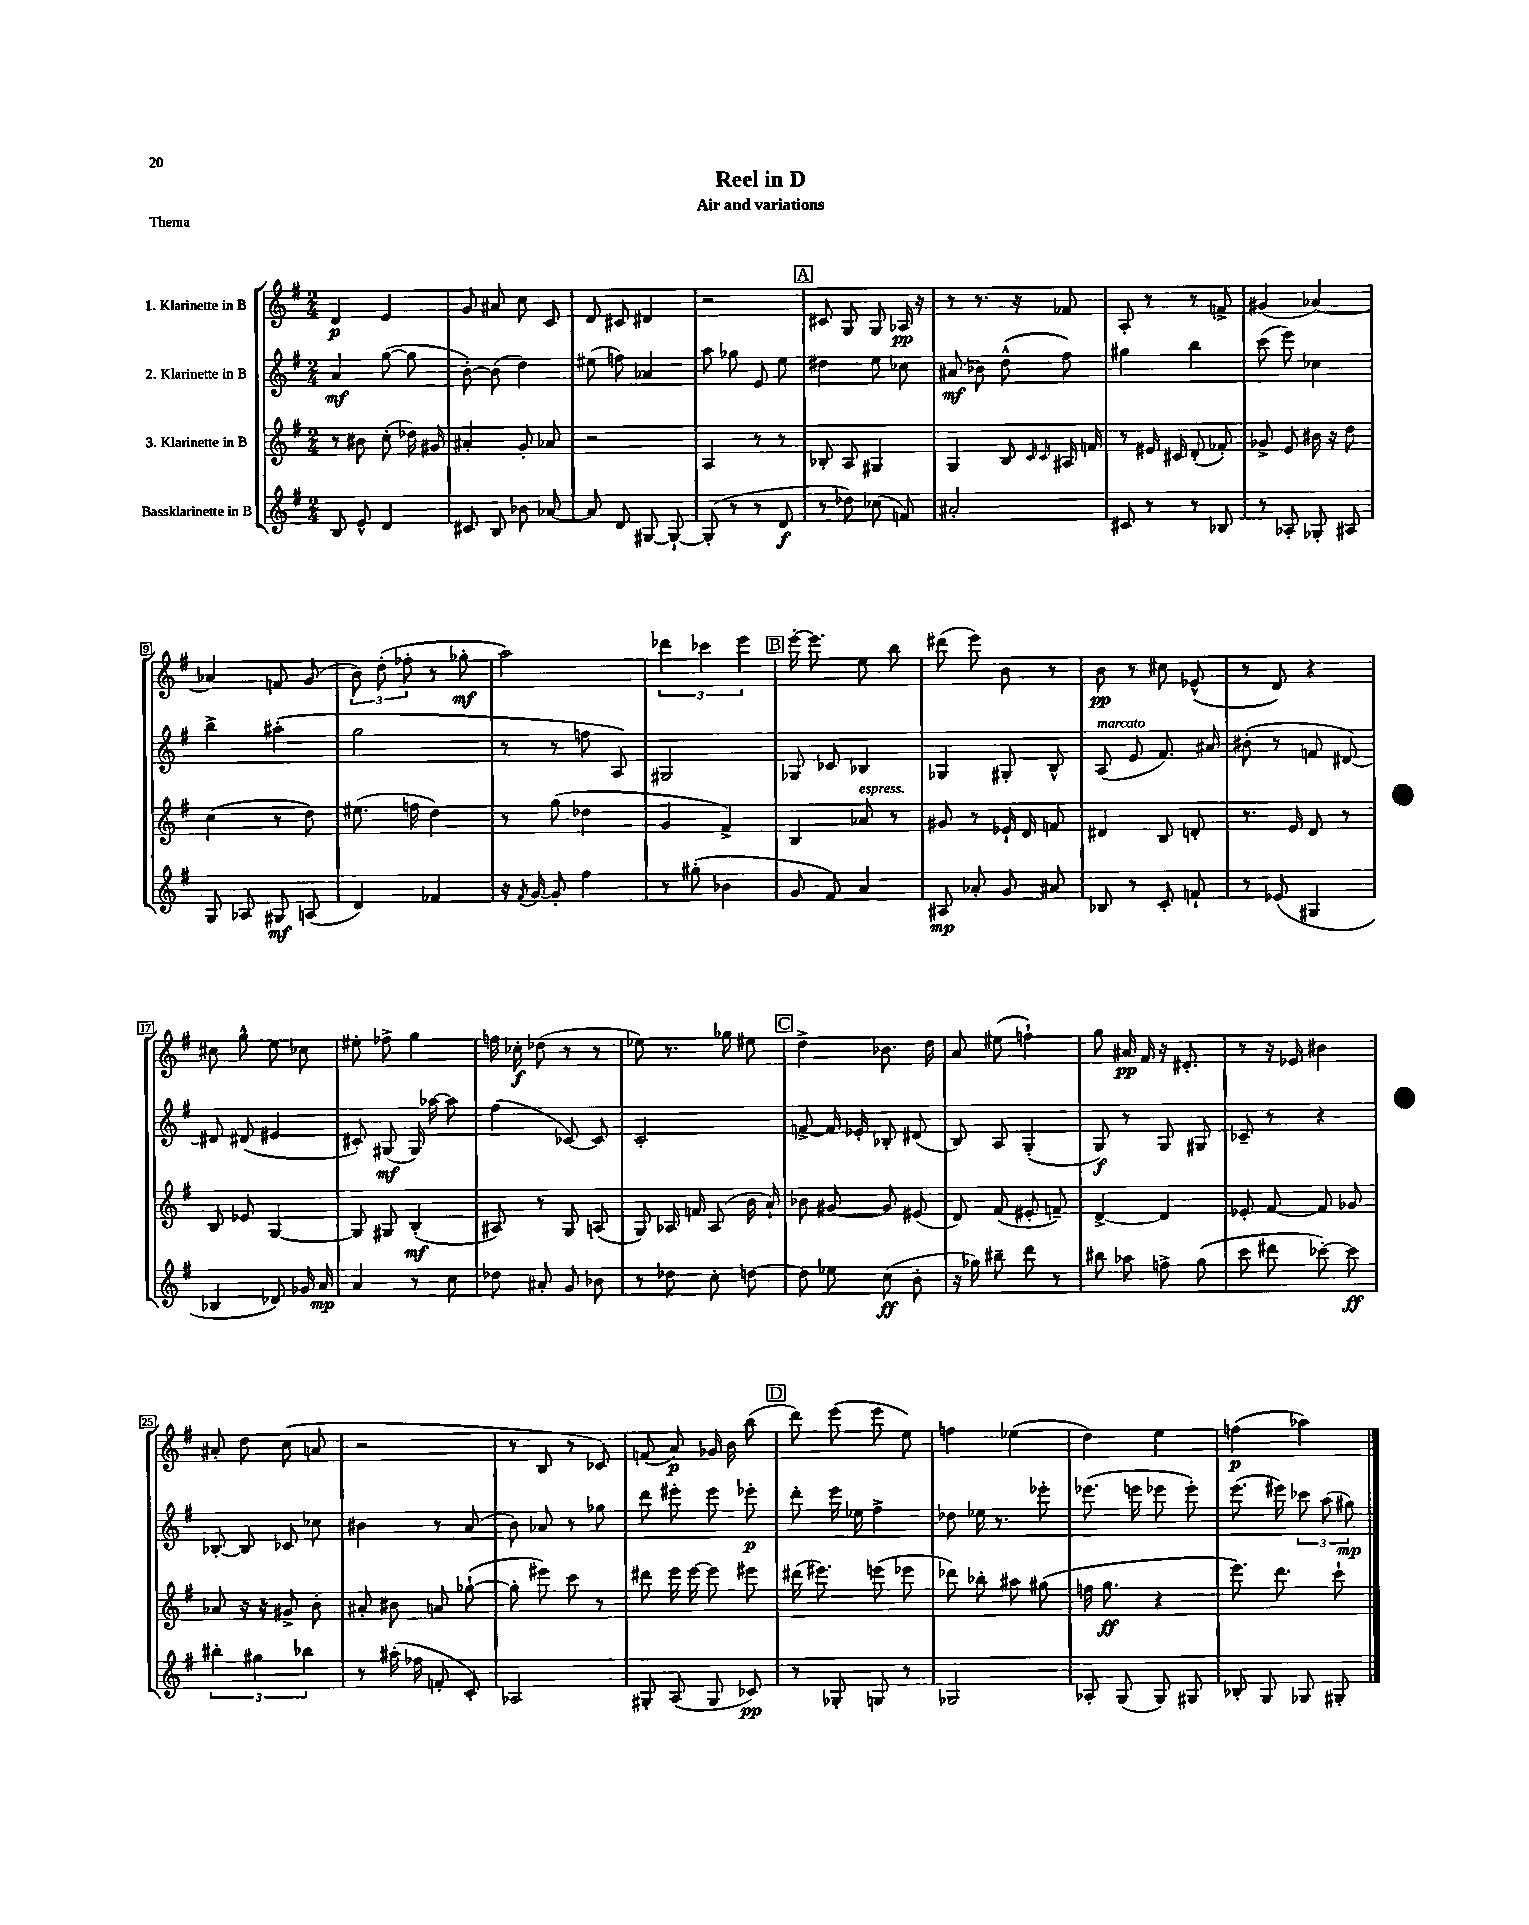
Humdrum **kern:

**kern	**dynam	**kern	**dynam	**kern	**dynam	**kern	**dynam
*part4	*part4	*part3	*part3	*part2	*part2	*part1	*part1
*staff4	*staff4	*staff3	*staff3	*staff2	*staff2	*staff1	*staff1
*I"Bassklarinette in B	*	*I"3. Klarinette in B	*	*I"2. Klarinette in B	*	*I"1. Klarinette in B	*
*clefG2	*	*clefG2	*	*clefG2	*	*clefG2	*
*k[f#]	*	*k[f#]	*	*k[f#]	*	*k[f#]	*
*M2/4	*	*M2/4	*	*M2/4	*	*M2/4	*
=1	=1	=1	=1	=1	=1	=1	=1
8B/	.	8r	.	4a/	mf	4d/	p
8e^^/	.	8b#X\	.	.	.	.	.
4d/	.	(8cc'\	.	([8gg\	.	4e/	.
.	.	16dd-X\)	.	8gg\]	.	.	.
.	.	16g#X/	.	.	.	.	.
=2	=2	=2	=2	=2	=2	=2	=2
8c#X/	.	4a#X'/	.	[8b'\)	.	8g/	.
8B/	.	.	.	(8b\]	.	8a#X/	.
8b-X\	.	8g'/	.	4dd\)	.	8cc\	.
[8a-X/	.	8a-X/	.	.	.	8c/	.
=3	=3	=3	=3	=3	=3	=3	=3
8a-/]	.	2r	.	(8ee#X\	.	8d/	.
8d/	.	.	.	8ffn\)	.	8c#X/	.
[8G#X/	.	.	.	4a-X/	.	4d#X/	.
8G#`/_	.	.	.	.	.	.	.
=4	=4	=4	=4	=4	=4	=4	=4
(8G#'/]	.	4A/	.	8aa\	.	2r	.
8r	.	.	.	8gg-X\	.	.	.
8r	.	8r	.	8e/	.	.	.
8d/	f	8r	.	8ee\	.	.	.
!!LO:REH:place=s1:t=A
=5	=5	=5	=5	=5	=5	=5	=5
8r	.	8B-X'/	.	4dd#X\	.	8c#X/	.
8dd-X\)	.	8A/	.	.	.	8G/	.
(8cc-X\	.	4G#X/	.	8ee\	.	8G/	.
8fn/)	.	.	.	8cc-X\	.	16A-X/	pp
.	.	.	.	.	.	16r	.
=6	=6	=6	=6	=6	=6	=6	=6
2a#X'/	.	4G/	.	(8a#X/	mf	8r	.
.	.	.	.	8b-X\)	.	8.r	.
.	.	8B/	.	(8dd^^\	.	.	.
.	.	.	.	.	.	16r	.
.	.	16qqc/	.	.	.	.	.
.	.	16qqc/	.	.	.	.	.
.	.	16A#X/	.	8ff#\)	.	8f-X/	.
.	.	16fn/	.	.	.	.	.
=7	=7	=7	=7	=7	=7	=7	=7
8c#X/	.	8r	.	4gg#X\	.	8A'/	.
8r	.	16e#X/	.	.	.	8r	.
.	.	16c#X/	.	.	.	.	.
8r	.	(8d'/	.	4bb\	.	8r	.
8B-X/	.	8f-X'/)	.	.	.	8fn^/	.
=8	=8	=8	=8	=8	=8	=8	=8
8r	.	8g-X^/	.	(8ccc\	.	(4g#X/	.
8A-X'/	.	8e/	.	8eee\)	.	.	.
8G-X'/	.	16b#X\	.	4cc-X\	.	[4a-X/)	.
.	.	16r	.	.	.	.	.
8A#X/	.	8dd\	.	.	.	.	.
!!LO:LB:g=z
=9	=9	=9	=9	=9	=9	=9	=9
8G/	.	(4cc\	.	4bb^\	.	4a-X/]	.
8A-X/	.	.	.	.	.	.	.
8G#X/	mf	8r	.	(4aa#X'\	.	8fn/	.
(8An/	.	8dd\)	.	.	.	(8g/	.
=10	=10	=10	=10	=10	=10	=10	=10
4d/)	.	(8.ee#X\	.	2gg\	.	12b\)	.
.	.	.	.	.	.	(12dd'\	.
.	.	.	.	.	.	12ff-X'\	.
.	.	16ffn\	.	.	.	.	.
4f-X/	.	4dd\)	.	.	.	8r	.
.	.	.	.	.	.	8gg-X'\	mf
=11	=11	=11	=11	=11	=11	=11	=11
16r	.	8r	.	8r	.	2aa\)	.
8qf#/	.	.	.	.	.	.	.
[16g/	.	.	.	.	.	.	.
8g'/]	.	(8gg\	.	8r	.	.	.
4ff#\	.	4dd-X\	.	8ffn\	.	.	.
.	.	.	.	8A/)	.	.	.
=12	=12	=12	=12	=12	=12	=12	=12
8r	.	4g/	.	2G#X/	.	6ddd-X\	.
(8gg#X'\	.	.	.	.	.	.	.
.	.	.	.	.	.	6ccc-X\	.
4b-X\	.	4f#^/)	.	.	.	.	.
.	.	.	.	.	.	6eee\	.
!!LO:REH:place=s1:t=B
=13	=13	=13	=13	=13	=13	=13	=13
8g/	.	4B/	.	8G-X/	.	[16eee'\	.
.	.	.	.	.	.	8.eee\]	.
8f#/)	.	.	.	8c-X/	.	.	.
!	!	!LO:TX:a:i:t=espress.	!	!	!	!	!
4a/	.	8a-X/	.	4B-X/	.	8ee\	.
.	.	8r	.	.	.	8bb\	.
=14	=14	=14	=14	=14	=14	=14	=14
8A#X/	mp	8g#X/	.	4G-X/	.	(8ddd#X\	.
8a-X'/	.	8r	.	.	.	8eee\)	.
8g/	.	16e-X`/	.	8G#X'/	.	8b\	.
.	.	16d/	.	.	.	.	.
8a#X/	.	8fn/	.	8B^^/	.	8r	.
=15	=15	=15	=15	=15	=15	=15	=15
!	!	!	!	!LO:TX:a:i:t=marcato	!	!	!
8B-X/	.	4d#X/	.	(8A/	.	8b\	pp
8r	.	.	.	8e/	.	8r	.
8c'/	.	8B/	.	8.f#/)	.	8cc#X\	.
8fn`/	.	8dn'/	.	.	.	(8e-X^^/	.
.	.	.	.	16a#X/	.	.	.
=16	=16	=16	=16	=16	=16	=16	=16
8r	.	8.r	.	(8b#X'\	.	8r	.
(8e-X/	.	.	.	8r	.	8d/)	.
.	.	16e/	.	.	.	.	.
4G#X/	.	8d/	.	8fn/	.	4r	.
.	.	8r	.	[8d#X/)	.	.	.
!!LO:LB:g=z
=17	=17	=17	=17	=17	=17	=17	=17
4B-X/	.	8B/	.	8d#X/]	.	8cc#X\	.
.	.	8e-X/	.	(8d#X/	.	8gg^^\	.
8d-X/)	.	[4G/	.	4e#X/	.	8ee\	.
16g-X/	.	.	.	.	.	8cc-X\	.
16a/	mp	.	.	.	.	.	.
=18	=18	=18	=18	=18	=18	=18	=18
4a/	.	8G/]	.	8c#X'/)	.	8ee#X'\	.
.	.	8G#X/	.	(8G#X/	mf	8ff-X^\	.
8r	.	(4B'/	mf	16G#/)	.	4gg\	.
.	.	.	.	[16aa-X\	.	.	.
8cc\	.	.	.	8aa-\]	.	.	.
=19	=19	=19	=19	=19	=19	=19	=19
8dd-X\	.	8A#X/)	.	(4ff#\	.	16ffn\	.
.	.	.	.	.	.	16cc-X'\	f
8a#X'/	.	8r	.	.	.	(8dd-X\	.
8g/	.	8G/	.	[8c-X/)	.	8r	.
8b-X\	.	(8An/	.	8c-/]	.	8r	.
=20	=20	=20	=20	=20	=20	=20	=20
8r	.	8G/)	.	2c'/	.	8ee-X\)	.
8dd-X\	.	16A-X/	.	.	.	8.r	.
.	.	16fn/	.	.	.	.	.
8cc'\	.	(8A-/	.	.	.	.	.
.	.	.	.	.	.	16gg-X\	.
[8ddn\	.	16b\	.	.	.	8ee#X\	.
.	.	16a`/)	.	.	.	.	.
!!LO:REH:place=s1:t=C
=21	=21	=21	=21	=21	=21	=21	=21
8dd\]	.	8b-X\	.	[8fn^/	.	4dd^\	.
8ee-X\	.	[8g#X/	.	16f/]	.	.	.
.	.	.	.	16e-X'/	.	.	.
(8cc\	ff	8g#/]	.	8B-X'/	.	8.b-X\	.
8b'\	.	(8e#X/	.	(8d#X/	.	.	.
.	.	.	.	.	.	16dd\	.
=22	=22	=22	=22	=22	=22	=22	=22
16r	.	8d/)	.	8B/)	.	8a/	.
16gg-X\)	.	.	.	.	.	.	.
8bb#X~\	.	(8f#/	.	8A/	.	(8ee#X\	.
8ddd\	.	8e#X'/	.	(4G'/	.	4ffn`\)	.
8r	.	8fn~/)	.	.	.	.	.
=23	=23	=23	=23	=23	=23	=23	=23
8bb#X\	.	[4d^/	.	8G/)	f	8gg\	.
8aa-X\	.	.	.	8r	.	16a#X/	pp
.	.	.	.	.	.	16f#/	.
8ffn^\	.	4d/]	.	8G/	.	16r	.
.	.	.	.	.	.	8.d#X'/	.
(8gg\	.	.	.	8G#X/	.	.	.
=24	=24	=24	=24	=24	=24	=24	=24
8ccc\	.	8e-X'/	.	8c-X~/	.	8r	.
8ddd#X\	.	[8f#/	.	8r	.	16r	.
.	.	.	.	.	.	16e-X/	.
[8ccc-X'\)	.	8f#/]	.	4r	.	4b#X\	.
8ccc-\]	ff	8g-X/	.	.	.	.	.
!!LO:LB:g=z
=25	=25	=25	=25	=25	=25	=25	=25
6bb#X'\	.	8a-X/	.	[8B-X'/	.	8a#X'/	.
.	.	16r	.	8B-/]	.	8dd\	.
6gg#X\	.	.	.	.	.	.	.
.	.	16r	.	.	.	.	.
.	.	8g#X^/	.	8c-X/	.	(8cc\	.
6bb-X\	.	.	.	.	.	.	.
.	.	8b'\	.	8cc-X\	.	8an/	.
=26	=26	=26	=26	=26	=26	=26	=26
8r	.	8a#X'/	.	4b#X\	.	2r	.
(16aa#X'\	.	8b#X\	.	.	.	.	.
16ff-X\	.	.	.	.	.	.	.
8fn'/	.	8an/	.	8r	.	.	.
8c'/)	.	([8gg-X`\	.	(8a/	.	.	.
=27	=27	=27	=27	=27	=27	=27	=27
2A-X/	.	8gg-'\]	.	8b\)	.	8r	.
.	.	8eee#X\)	.	8a-X/	.	8B/	.
.	.	8ccc\	.	8r	.	8r	.
.	.	8r	.	8gg-X\	.	8c-X/)	.
=28	=28	=28	=28	=28	=28	=28	=28
8G#X'/	.	8ddd#X\	.	8ddd\	.	(8fn/	.
(8A/	.	16eee\	.	8eee#X'\	.	8a/)	p
.	.	[16eee\	.	.	.	.	.
8G#/	.	8eee\]	.	8eee#\	.	16g-X/	.
.	.	.	.	.	.	16b\	.
8c-X/)	pp	8eee#X\	.	8eee-X'\	p	(8bb\	.
!!LO:REH:place=s1:t=D
=29	=29	=29	=29	=29	=29	=29	=29
8r	.	(16ddd#X\	.	8ddd'\	.	8ddd\)	.
.	.	8.eee#X\)	.	.	.	.	.
8G-X'/	.	.	.	16eee\	.	(8eee\	.
.	.	.	.	16ee-X\	.	.	.
8Gn/	.	(8eeen\	.	4ff#^\	.	8eee\	.
8r	.	8eee-X\	.	.	.	8ee\)	.
=30	=30	=30	=30	=30	=30	=30	=30
2G-X/	.	8ddd-X\)	.	8dd-X\	.	4ffn\	.
.	.	8bb-X'\	.	16ee-X\	.	.	.
.	.	.	.	8.r	.	.	.
.	.	8aa#X\	.	.	.	(4ee-X\	.
.	.	(8gg#X\	.	8eee-X'\	.	.	.
=31	=31	=31	=31	=31	=31	=31	=31
8A-X'/	.	16ffn\	.	(8.eee-X\	.	4dd\)	.
.	.	8.gg\	ff	.	.	.	.
(8G/	.	.	.	.	.	.	.
.	.	.	.	16eeen\	.	.	.
8G/)	.	4r	.	8eee-X\	.	4ee\	.
8G#X/	.	.	.	8eee-'\)	.	.	.
=32	=32	=32	=32	=32	=32	=32	=32
8B-X'/	.	8.eee\)	.	(8.eee\	.	(4ffn\	p
8G/	.	.	.	.	.	.	.
.	.	8.ddd\	.	16eee#X\)	.	.	.
8G-X/	.	.	.	12ccc-X\	.	4aa-X\)	.
.	.	.	.	(12aa\	.	.	.
8G#X'/	.	8ccc`\	.	.	.	.	.
.	.	.	.	12gg#X\)	mp	.	.
==	==	==	==	==	==	==	==
*-	*-	*-	*-	*-	*-	*-	*-
